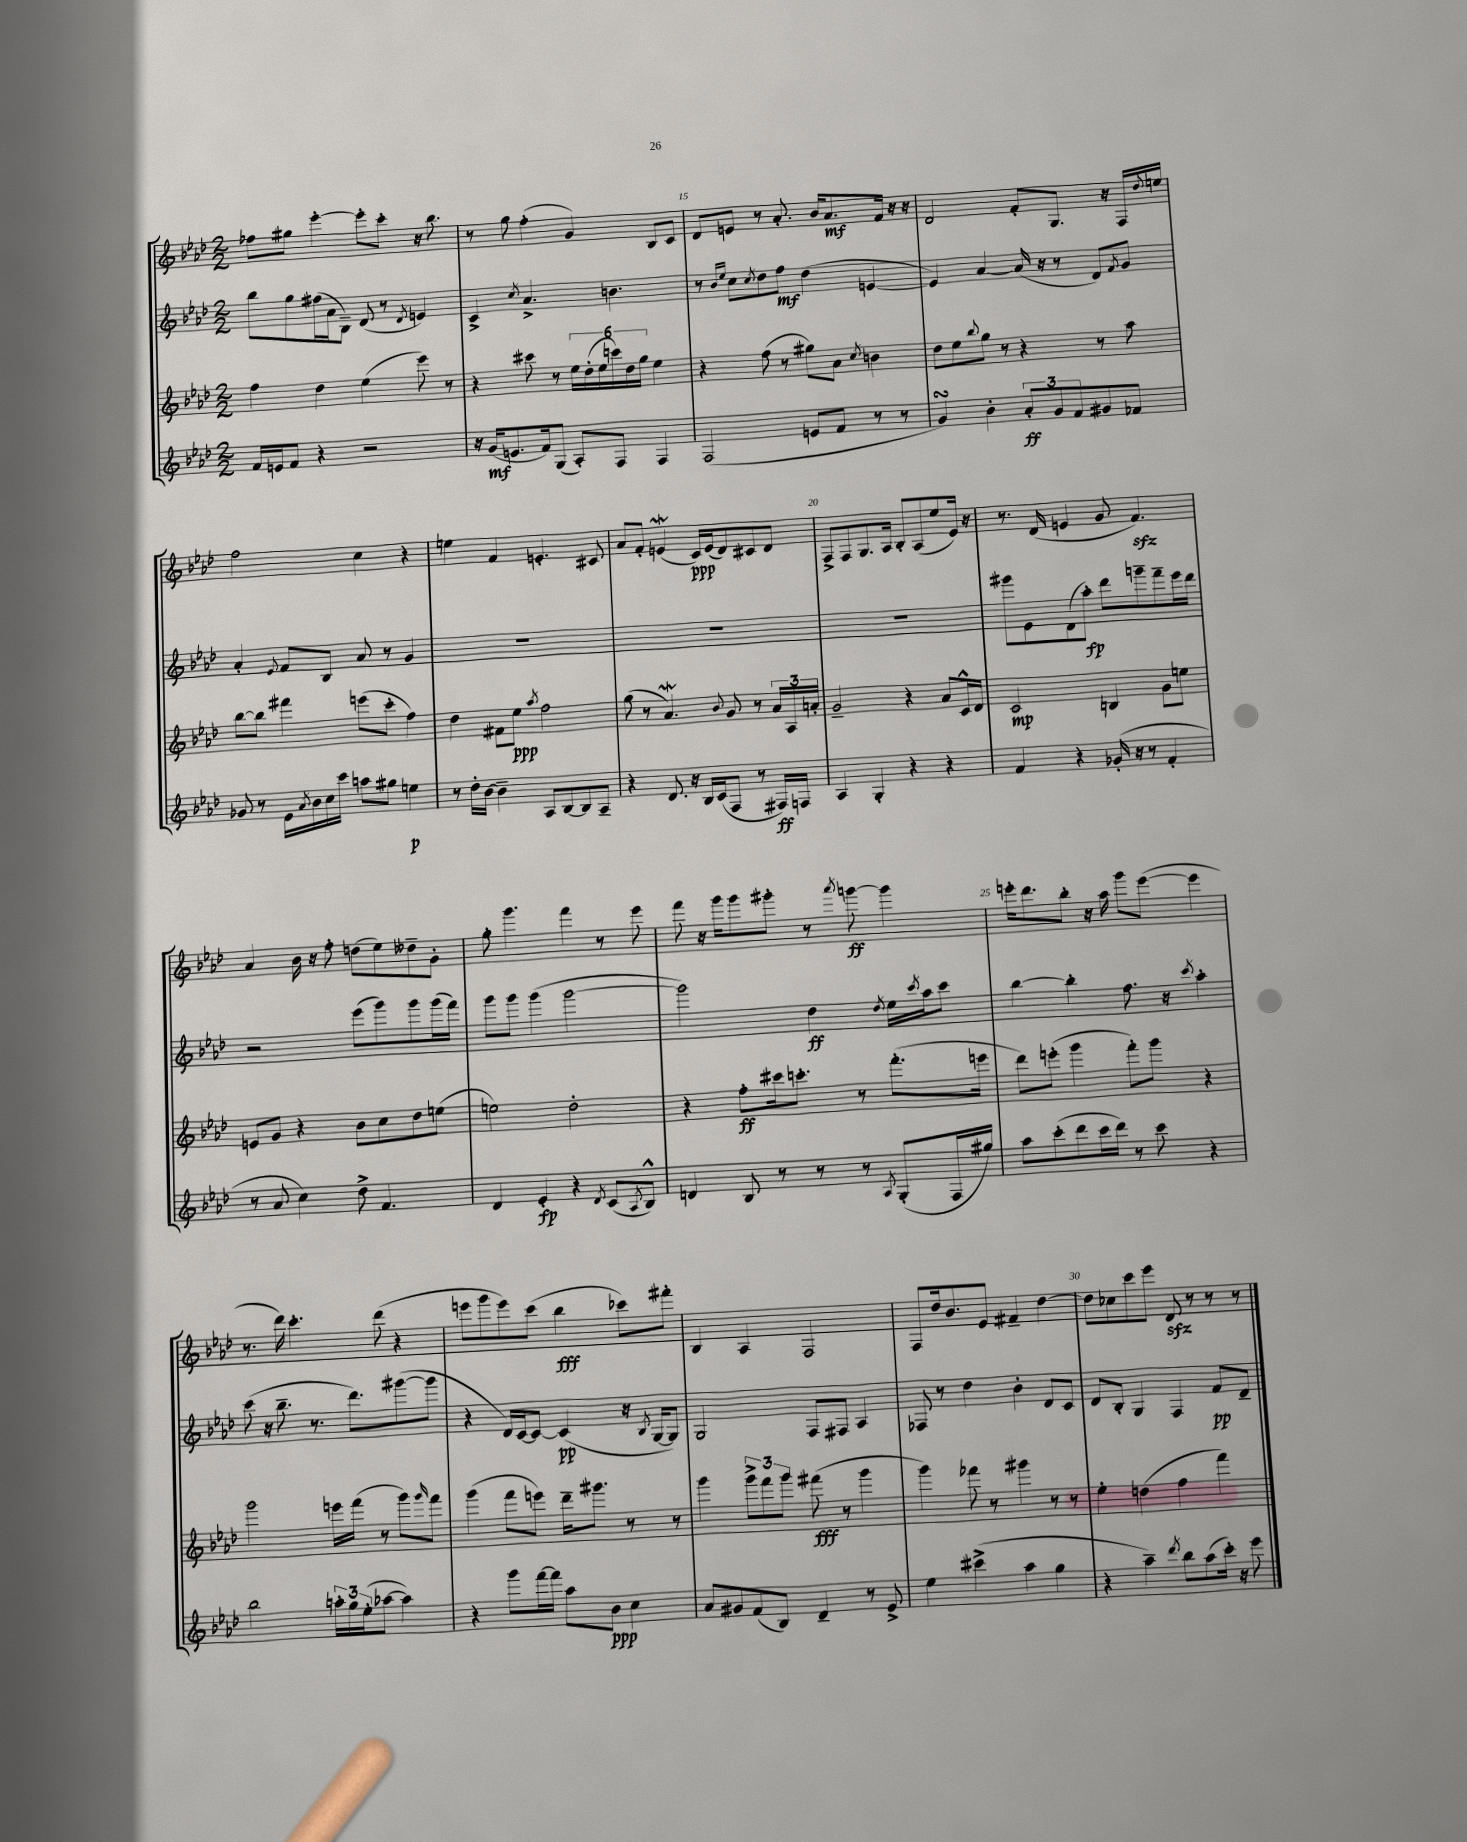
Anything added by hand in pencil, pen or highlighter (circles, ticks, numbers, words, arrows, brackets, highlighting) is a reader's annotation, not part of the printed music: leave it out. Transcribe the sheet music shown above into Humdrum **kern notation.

**kern	**dynam	**kern	**dynam	**kern	**dynam	**kern	**dynam
*part4	*part4	*part3	*part3	*part2	*part2	*part1	*part1
*staff4	*staff4	*staff3	*staff3	*staff2	*staff2	*staff1	*staff1
*clefG2	*	*clefG2	*	*clefG2	*	*clefG2	*
*k[b-e-a-d-]	*	*k[b-e-a-d-]	*	*k[b-e-a-d-]	*	*k[b-e-a-d-]	*
*M2/2	*	*M2/2	*	*M2/2	*	*M2/2	*
=13	=13	=13	=13	=13	=13	=13	=13
16f/LL	.	4ff\	.	8bb-\L	.	8ff-X\L	.
16en/J	.	.	.	.	.	.	.
8f/J	.	.	.	8gg\	.	8gg#X\J	.
4r	.	4dd-\	.	(16ff#X\L	.	[4eee-'\	.
.	.	.	.	16a-\J	.	.	.
.	.	.	.	8B-~\J)	.	.	.
2r	.	(4ee-\	.	(8d-/	.	8eee-'\L]	.
.	.	.	.	8r	.	8ccc'\J	.
.	.	.	.	8qd-/	.	.	.
.	.	8eee-\)	.	4en/)	.	16r	.
.	.	.	.	.	.	8.bb-\	.
.	.	8r	.	.	.	.	.
=14	=14	=14	=14	=14	=14	=14	=14
16r	.	4r	.	4c^/	.	8r	.
(16g/KL	mf	.	.	.	.	.	.
8.en/	.	.	.	.	.	8gg\	.
.	.	.	.	8qcc/	.	.	.
.	.	8ccc#X\	.	4.a-^/	.	(4ff'\	.
16f/k)	.	.	.	.	.	.	.
(8G/J	.	8r	.	.	.	.	.
8A-'/L)	.	24ee-\LL	.	.	.	4g/)	.
.	.	(24dd-'\	.	.	.	.	.
.	.	24ee-\	.	.	.	.	.
8F/J	.	24cccn\)	.	4.bn\	.	.	.
.	.	24dd-\	.	.	.	.	.
.	.	24gg\JJ	.	.	.	.	.
4F/	.	4ee-\	.	.	.	8B-/L	.
.	.	.	.	.	.	8c/J	.
=15	=15	=15	=15	=15	=15	=15	=15
(2F/	.	4r	.	8r	.	8d-/L	.
.	.	.	.	16qqb-/LL	.	.	.
.	.	.	.	16qqee-/JJ	.	.	.
.	.	.	.	8cc\L	.	8en/J	.
.	.	.	.	8qcc/	.	.	.
.	.	(8ff\	.	8dd-\	.	8r	.
.	.	8r	.	8ff\J	mf	8.a-'/	.
8en/L	.	8gg#X\L)	.	(4dd-\	.	.	.
.	.	.	.	.	.	16b-/KL	.
8f/J	.	8a-\J	.	.	.	8.a-/	mf
.	.	8qcc/	.	.	.	.	.
8r	.	4bn\	.	[4en/	.	.	.
.	.	.	.	.	.	16f/Jk	.
8r	.	.	.	.	.	16r	.
.	.	.	.	.	.	16r	.
=16	=16	=16	=16	=16	=16	=16	=16
4gsSsS/)	.	8dd-\L	.	4e/])	.	2d-/	.
.	.	8ee-\	.	.	.	.	.
.	.	8qqbb-/	.	.	.	.	.
4b-'\	.	8gg\J	.	[4a-/	.	.	.
.	.	8r	.	.	.	.	.
12a-'/L	ff	4r	.	(16a-/]	.	8f'/L	.
.	.	.	.	16r	.	.	.
12g/	.	.	.	.	.	.	.
.	.	.	.	8r	.	8.G/J	.
12f/	.	.	.	.	.	.	.
8g#X/	.	8r	.	8d-/L)	.	.	.
.	.	.	.	.	.	16r	.
.	.	.	.	8qf/	.	.	.
8f-X/J	.	8aa-\	.	8g/J	.	16F/LL	.
.	.	.	.	.	.	8qqdd-/	.
.	.	.	.	.	.	16een/JJ	.
!!LO:LB:g=z
=17	=17	=17	=17	=17	=17	=17	=17
8g-X/	.	[8bb-\L	.	4a-'/	.	2ff\	.
8r	.	8bb-\J]	.	.	.	.	.
.	.	.	.	8qqe-/	.	.	.
16e-\LL	.	4fff#X\	.	8f/L	.	.	.
8qa-/	.	.	.	.	.	.	.
16b-\	.	.	.	.	.	.	.
16cc\	.	.	.	8B-/J	.	.	.
16ccc\JJ	.	.	.	.	.	.	.
8aan\L	.	(8eeen\L	.	8a-/	.	4cc\	.
8gg#X\J	.	8ccc'\J	.	8r	.	.	.
4een\	p	4ff\)	.	4g/	.	4r	.
=18	=18	=18	=18	=18	=18	=18	=18
8r	.	4dd-\	.	1r	.	4een\	.
16dd-'\LL	.	.	.	.	.	.	.
[16b-\JJ	.	.	.	.	.	.	.
4b-~\]	.	8f#X\L	.	.	.	4f/	.
.	.	8ee-\J	ppp	.	.	.	.
.	.	8qaa-/	.	.	.	.	.
8A-/L	.	2ff\	.	.	.	4.en'/	.
[8B-/	.	.	.	.	.	.	.
8B-/]	.	.	.	.	.	.	.
8A-~/J	.	.	.	.	.	8c#X/	.
=19	=19	=19	=19	=19	=19	=19	=19
4r	.	(8gg\	.	1r	.	8a-/L	.
.	.	8r	.	.	.	8f'/J	.
8.d-/	.	4.a-w/)	.	.	.	(4enW/	.
16r	.	.	.	.	.	.	.
16B-/LL	.	.	.	.	.	16c/LL)	ppp
(16c/J	.	.	.	.	.	(16e/J	.
.	.	8qqb-/	.	.	.	.	.
8F/J	.	8g/	.	.	.	8d-/)	.
8r	.	8r	.	.	.	8c#X/	.
16F#X/LL)	ff	24a-/LL	.	.	.	8d-/J	.
.	.	24A-/	.	.	.	.	.
16Fn/JJ	.	.	.	.	.	.	.
.	.	24an'/JJ	.	.	.	.	.
=20	=20	=20	=20	=20	=20	=20	=20
4A-/	.	2g~/	.	1r	.	8F^/L	.
.	.	.	.	.	.	8F/	.
4G'/	.	.	.	.	.	8.G/	.
.	.	.	.	.	.	16A-/Jk	.
4r	.	4r	.	.	.	8B-'/L	.
.	.	.	.	.	.	(8A-/	.
4r	.	8a-/L	.	.	.	8ee-/	.
.	.	16c^^/L	.	.	.	16e-/Jk)	.
.	.	16d-/JJ	.	.	.	16r	.
=21	=21	=21	=21	=21	=21	=21	=21
4f/	.	2c/	mp	8ggg#X\L	.	8.r	.
.	.	.	.	8e-\	.	.	.
.	.	.	.	.	.	(16d-/	.
4r	.	.	.	(8d-\	.	4en/	.
.	.	.	.	8aa-'\J)	fp	.	.
(16g-X'/	.	4Bn/	.	8ddd-\L	.	8g/	.
16r	.	.	.	.	.	.	.
8r	.	.	.	8gggn~\	.	4.fzz/)	.
4f'/	.	8g\L	.	8fff~\	.	.	.
.	.	8een\J	.	16eee-\L	.	.	.
.	.	.	.	16ddd-\JJ	.	.	.
!!LO:LB:g=z
=22	=22	=22	=22	=22	=22	=22	=22
8r	.	8en/L	.	2r	.	4a-/	.
8a-/	.	8g/J	.	.	.	.	.
4cc\)	.	4r	.	.	.	16b-\	.
.	.	.	.	.	.	16r	.
.	.	.	.	.	.	8ff'\	.
8dd-^\	.	8b-\L	.	(8eee-\L	.	(8ddn\L	.
4.f/	.	8cc\	.	8ggg\)	.	8ee-\)	.
.	.	8dd-\	.	8ggg\	.	8dd--X~\	.
.	.	(8een\J	.	(16ggg\L	.	8g'\J	.
.	.	.	.	16fff\JJ)	.	.	.
=23	=23	=23	=23	=23	=23	=23	=23
4d-/	.	2een\)	.	8ggg\L	.	8gg'\	.
.	.	.	.	8ggg\J	.	4.ggg\	.
4e-'/	fp	.	.	(4ggg\	.	.	.
4r	.	2dd-'\	.	[2ggg\	.	4fff\	.
8qd-/	.	.	.	.	.	.	.
(8c/L	.	.	.	.	.	8r	.
8qA-/	.	.	.	.	.	.	.
8B-^^/J)	.	.	.	.	.	8eee-\	.
=24	=24	=24	=24	=24	=24	=24	=24
4dn/	.	4r	.	2ggg\])	.	8fff\	.
.	.	.	.	.	.	16r	.
.	.	.	.	.	.	16ggg\KL	.
8B-/	.	8ff'\L	ff	.	.	8ggg\	.
8r	.	16ccc#X\k	.	.	.	8ggg#X'\J	.
.	.	8.cccn'\J	.	.	.	.	.
8r	.	.	.	4dd-\	ff	8r	.
.	.	.	.	.	.	8qaaa-/	.
8r	.	8r	.	.	.	[8gggn\	ff
8qA-/	.	.	.	8qdd-/	.	.	.
(8G'/L	.	(8.fff'\L	.	16ee-\LL	.	4ggg\]	.
.	.	.	.	8qccc/	.	.	.
.	.	.	.	16aa-\J	.	.	.
16F/L	.	.	.	8ccc\J	.	.	.
16gg#X/JJ)	.	16eeen\Jk	.	.	.	.	.
=25	=25	=25	=25	=25	=25	=25	=25
8aa-\L	.	8ddd-\L)	.	[4bb-\	.	16eeen'\KL	.
.	.	.	.	.	.	8.ddd-\	.
(8ccc'\	.	(8eeen'\J	.	.	.	.	.
8ddd-\	.	4ggg\	.	4bb-'\]	.	8bb-'\J	.
16ccc\L	.	.	.	.	.	16r	.
16ddd-\JJ)	.	.	.	.	.	16aa-\	.
8r	.	8fff'\L)	.	8.ff\	.	8ggg\L	.
8ccc\	.	8ggg\J	.	.	.	([8eee\J	.
.	.	.	.	16r	.	.	.
.	.	.	.	8qccc/	.	.	.
4r	.	4r	.	4aa-'\	.	4eee\]	.
!!LO:LB:g=z
=26	=26	=26	=26	=26	=26	=26	=26
2bb-\	.	2ggg\	.	(8ccc\	.	8.r	.
.	.	.	.	16r	.	.	.
.	.	.	.	8.bb-~\	.	16ddd-\)	.
.	.	.	.	.	.	4.ccc'\	.
.	.	.	.	8.r	.	.	.
24aan'\LL	.	16eeen\LL	.	.	.	.	.
24gg\	.	.	.	.	.	.	.
.	.	(16fff\JJ	.	8.ddd-\L)	.	.	.
(24ee-'\J	.	.	.	.	.	.	.
[8aa-X\J	.	8r	.	.	.	(8ddd-\	.
4aa-\])	.	8ggg\L)	.	([8ggg#X\	.	4r	.
.	.	16qqggg/	.	.	.	.	.
.	.	8fff\J	.	8ggg#\J]	.	.	.
=27	=27	=27	=27	=27	=27	=27	=27
4r	.	(4ggg\	.	4r	.	8eeen\L	.
.	.	.	.	.	.	8ggg\	.
8ggg\L	.	8fff\L	.	16d-/LL)	.	8eee\)	.
.	.	.	.	[16c/J	.	.	.
[16fff\L	.	8eeen\J)	.	8c/J_	.	(8ccc\J	.
16fff\JJ]	.	.	.	.	.	.	.
8aa-\L	.	16ddd-~\KL	.	(4c/]	pp	4bb-\	fff
.	.	8.ggg#X\J	.	.	.	.	.
8b-\J	ppp	.	.	.	.	.	.
4cc\	.	8r	.	16r	.	8ccc-X\L)	.
.	.	.	.	8qB-/	.	.	.
.	.	.	.	[16G/KL	.	.	.
.	.	8r	.	8G/J])	.	8fff#X'\J	.
=28	=28	=28	=28	=28	=28	=28	=28
8a-/L	.	4ggg\	.	2G/	.	4B-/	.
8g#X/	.	.	.	.	.	.	.
(8f/	.	12ggg^\L	.	.	.	4A-/	.
.	.	12fff\	.	.	.	.	.
8B-/J)	.	.	.	.	.	.	.
.	.	12ggg\J	.	.	.	.	.
4d-~/	.	(8fff#X\	fff	8F/L	.	2F/	.
.	.	8r	.	8F#X/J	.	.	.
8r	.	4ggg\	.	4A-/	.	.	.
8e-^/	.	.	.	.	.	.	.
=29	=29	=29	=29	=29	=29	=29	=29
4ee-\	.	4ggg\)	.	8F-X/	.	8F/L	.
.	.	.	.	8r	.	16dd-/k	.
.	.	.	.	.	.	8.b-/	.
(4ccc#X^\	.	8fff-X\	.	4dd-\	.	.	.
.	.	8r	.	.	.	8e-/J	.
4aa-\	.	4ggg#X\	.	4b-'\	.	4f#X~/	.
4gg\	.	8r	.	8d-/L	.	[4dd-\	.
.	.	8r	.	8c/J	.	.	.
=30	=30	=30	=30	=30	=30	=30	=30
4r	.	4ee-'\	.	8d-/L	.	8dd-\L]	.
.	.	.	.	8B-'/J	.	8cc-X\	.
4aa-~\)	.	(4ddn\	.	4G/	.	8ccc\	.
.	.	.	.	.	.	8eee-\J	.
8qddd-/	.	.	.	.	.	.	.
8bb-\L	.	4ff\	.	4F/	.	8d-zz/	.
(8aa-\	.	.	.	.	.	8r	.
16ccc'\Jk)	.	4fff\)	.	8f/L	pp	8r	.
16r	.	.	.	.	.	.	.
8eee-\	.	.	.	8d-~/J	.	8r	.
==	==	==	==	==	==	==	==
*-	*-	*-	*-	*-	*-	*-	*-
